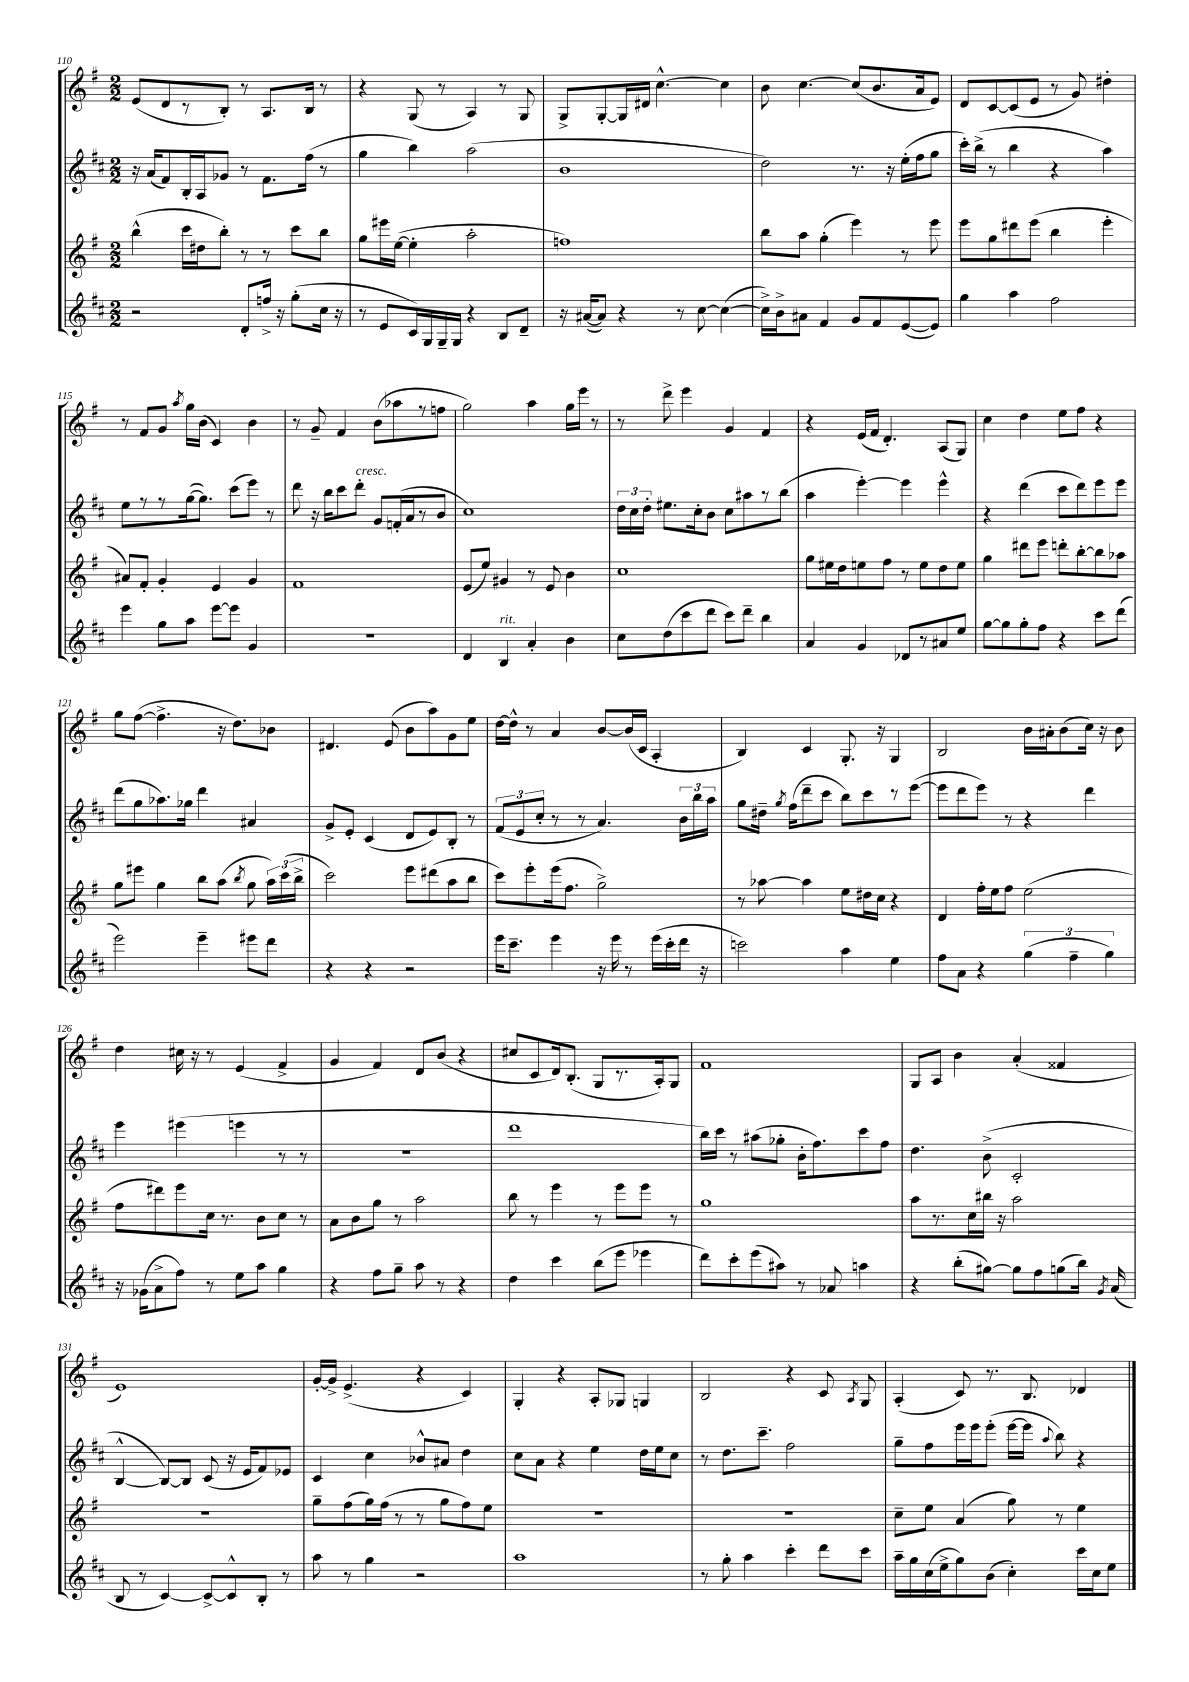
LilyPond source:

<<
\new StaffGroup <<
\new Staff = "s0" {
    \clef treble \key g \major \numericTimeSignature \time 2/2
    \autoBeamOff e'8[( d'8 r8 b8]-.) r8 a8.[ b16] r8 |
    r4 g8( r8 a4) r8 g8 |
    g8[-> g8~-. g16 dis'16] c''4.~-^ c''4 |
    b'8 c''4.~ c''8[( b'8. a'16 e'8]) |
    d'8[ c'8~ c'8( e'8] r8 g'8) dis''4-. |
    r8 fis'8[ g'8] \acciaccatura { a''8 } g''16[ b'16]( c'4) b'4 |
    r8 g'8-- fis'4 b'8[( aes''8 r8 f''8] |
    g''2) a''4 g''16[ e'''16] r8 |
    r8 d'''8-> e'''4 g'4 fis'4 |
    r4 e'16[( fis'16] d'4.-.) a8[( g8]) |
    c''4 d''4 e''8[ fis''8] r4 |
    g''8[ fis''8]~( fis''4.-> r16 d''8.[) bes'8] |
    dis'4. e'8( b'8[ a''8) g'8 e''8] |
    d''16[~ d''16]-^ r8 a'4 b'8[~ b'16( c'16] a4-. |
    b4) c'4 g8.-. r16 g4 |
    b2 b'16[ ais'16-. b'8( c''16]) r16 b'8 |
    d''4 cis''16 r16 r8 e'4( fis'4-> |
    g'4 fis'4) d'8[ b'8]( r4 |
    cis''8[ c'8 d'16) b8.]-.( g8[ r8. a16-.) g8] |
    fis'1 |
    g8[ a8] b'4 a'4-.( fisis'4 |
    e'1) |
    g'16[~-. g'16]-> e'4.->( r4 c'4) |
    g4-. r4 a8[-. ges8] g4 |
    b2 r4 c'8 \acciaccatura { a8 } g8 |
    a4-.( c'8) r8. b8. des'4 \bar "|." |
}
\new Staff = "s1" {
    \clef treble \key d \major \numericTimeSignature \time 2/2
    \autoBeamOff r16 a'16[( fis'8) b16-. a16 ges'8] r8 fis'8.[ fis''16]( r8 |
    g''4 b''4) a''2( |
    b'1 |
    d''2) r8. r16 e''16[-.( fis''16 g''8] |
    cis'''16[-.) b''16]->( r8 b''4 r4 a''4) |
    e''8[ r8 r8 g''16~( g''8.]) cis'''8[( e'''8]) r8 |
    d'''8 r16 b''16[ cis'''8 d'''8]-.^\markup { \italic "cresc." } g'8[ f'16-.( a'16 r8 b'8] |
    cis''1) |
    \tuplet 3/2 { d''16[ cis''16 d''16]-. } eis''8.[ cis''16-. b'8] cis''8[ ais''8 r8 b''8]( |
    a''4 e'''4~-.) e'''4 e'''4-^ |
    r4 d'''4( cis'''8[ d'''8) e'''8 e'''8] |
    d'''8[( g''8 aes''8.) ges''16] d'''4 ais'4 |
    g'8[-> e'8]-. cis'4( d'8[ e'8) b8]-. r8 |
    \tuplet 3/2 { fis'8[( e'8 cis''8]-. } r8 r8 a'4.) \tuplet 3/2 { b'16[ b''16 a''16] } |
    g''8[ dis''16]-- \acciaccatura { g''8 } fis''16[( d'''8-- cis'''8] b''8[) cis'''8 r8 e'''8]~( |
    e'''8[ d'''8 e'''8]) r8 r4 d'''4 |
    e'''4 eis'''4( e'''4 r8 r8 |
    r1 |
    d'''1 |
    b''16[) cis'''16] r8 ais''8[( ges''8]-. b'16[-. fis''8.) cis'''8 fis''8] |
    d''4. b'8->( cis'2-. |
    b4~-^ b8[~) b8] cis'8( r16 e'16[ fis'8) ees'8] |
    cis'4 cis''4 bes'8[-^ ais'8] d''4 |
    cis''8[ a'8] r4 e''4 d''16[ e''16 cis''8] |
    r8 d''8.[ cis'''8.]-- fis''2 |
    g''8[-- fis''8 e'''16 e'''16 e'''8]-.( e'''16[~ e'''16] \appoggiatura { a''8 } b''8) r4 \bar "|." |
}
\new Staff = "s2" {
    \clef treble \key g \major \numericTimeSignature \time 2/2
    \autoBeamOff b''4-^( c'''16[ dis''16 b''8]-.) r8 r8 c'''8[ b''8] |
    g''8[ eis'''16 e''16]~( e''4-. a''2-. |
    f''1) |
    b''8[ a''8] g''4-.( e'''4) r8 e'''8 |
    e'''8[ g''8 dis'''8 e'''8]( b''4 e'''4-. |
    ais'8[) fis'8]-. g'4-. e'4 g'4 |
    fis'1 |
    e'8[( e''8]) gis'4 r8 e'8 b'4 |
    c''1 |
    g''8[ eis''16 d''16 e''8 fis''8] r8 e''8[ d''8 e''8] |
    g''4 dis'''8[ e'''8] d'''8[-. b''8~-. b''8 aes''8] |
    g''8[ eis'''8] g''4 b''8[ a''8]( \acciaccatura { b''8 } g''8 \tuplet 3/2 { a''16[) c'''16( b''16]-> } |
    c'''2) e'''8[ dis'''8( a''8 b''8] |
    c'''8[) e'''8-. e'''16( fis''8.] g''2->) |
    r8 aes''8~ aes''4 e''8[ dis''16 c''16] r4 |
    d'4 fis''16[-. e''16 fis''8] e''2( |
    fis''8[ dis'''8) e'''8 c''16] r8. b'8[ c''8] r8 |
    a'8[ b'8 g''8] r8 a''2 |
    b''8 r8 e'''4 r8 e'''8[ e'''8] r8 |
    g''1 |
    a''8[ r8. c''16 bis''16] r16 a''2 |
    R1 |
    g''8[-- fis''8( g''16) fis''16]( r8 r8 g''8[ fis''8) e''8] |
    R1 |
    R1 |
    c''8[-- e''8] a'4( g''8) r8 e''4 \bar "|." |
}
\new Staff = "s3" {
    \clef treble \key d \major \numericTimeSignature \time 2/2
    \autoBeamOff r2 d'8[-. f''16]-> r16 g''8[-.( cis''16] r16 |
    r8 e'8[ cis'16) g16 g16-- g16] r4 b8[ d'8]-- |
    r16 ais'16[~( ais'8]) r4 r8 cis''8~ cis''4~( |
    cis''16[->) b'16-> ais'8] fis'4 g'8[ fis'8 e'8~( e'8]) |
    g''4 a''4 fis''2 |
    e'''4 g''8[ a''8] e'''8[~ e'''8] g'4 |
    R1 |
    d'4 b4^\markup { \italic "rit." } a'4-. b'4 |
    cis''8[ d''8( cis'''8 d'''8] cis'''8[) d'''8]-- b''4 |
    a'4 g'4 des'8[ r8 ais'8 e''8] |
    g''8[~ g''8 g''8-. fis''8] r4 cis'''8[ d'''8]( |
    e'''2) e'''4-- eis'''8[ d'''8] |
    r4 r4 r2 |
    e'''16[ cis'''8.]-- e'''4 r16 e'''16 r8 e'''16[( cis'''16-. d'''16] r16 |
    c'''2) a''4 e''4 |
    fis''8[ a'8] r4 \tuplet 3/2 { g''4( fis''4-- g''4) } |
    r16 ges'16[( a'8-> fis''8]) r8 e''8[ a''8] g''4 |
    r4 fis''8[ g''8]-- a''8 r8 r4 |
    d''4 cis'''4 b''8[( e'''8] ees'''4 |
    d'''8[) cis'''8-. e'''8( ais''8]) r8 aes'8 a''4 |
    r4 b''8[-.( gis''8]~) gis''8[ fis''8 g''8( b''16]) \acciaccatura { g'8 } a'16( |
    b8 r8 cis'4~) cis'8[~-> cis'8-^ b8]-. r8 |
    a''8 r8 g''4 r2 |
    a''1 |
    r8 g''8-. a''4 cis'''4-. d'''8[ cis'''8] |
    a''16[-- g''16 cis''16( e''16-> g''8) b'8]( cis''4-.) cis'''16[ cis''16 e''8] \bar "|." |
}
>>
>>
\layout { \context { \Score currentBarNumber = #110 } }
